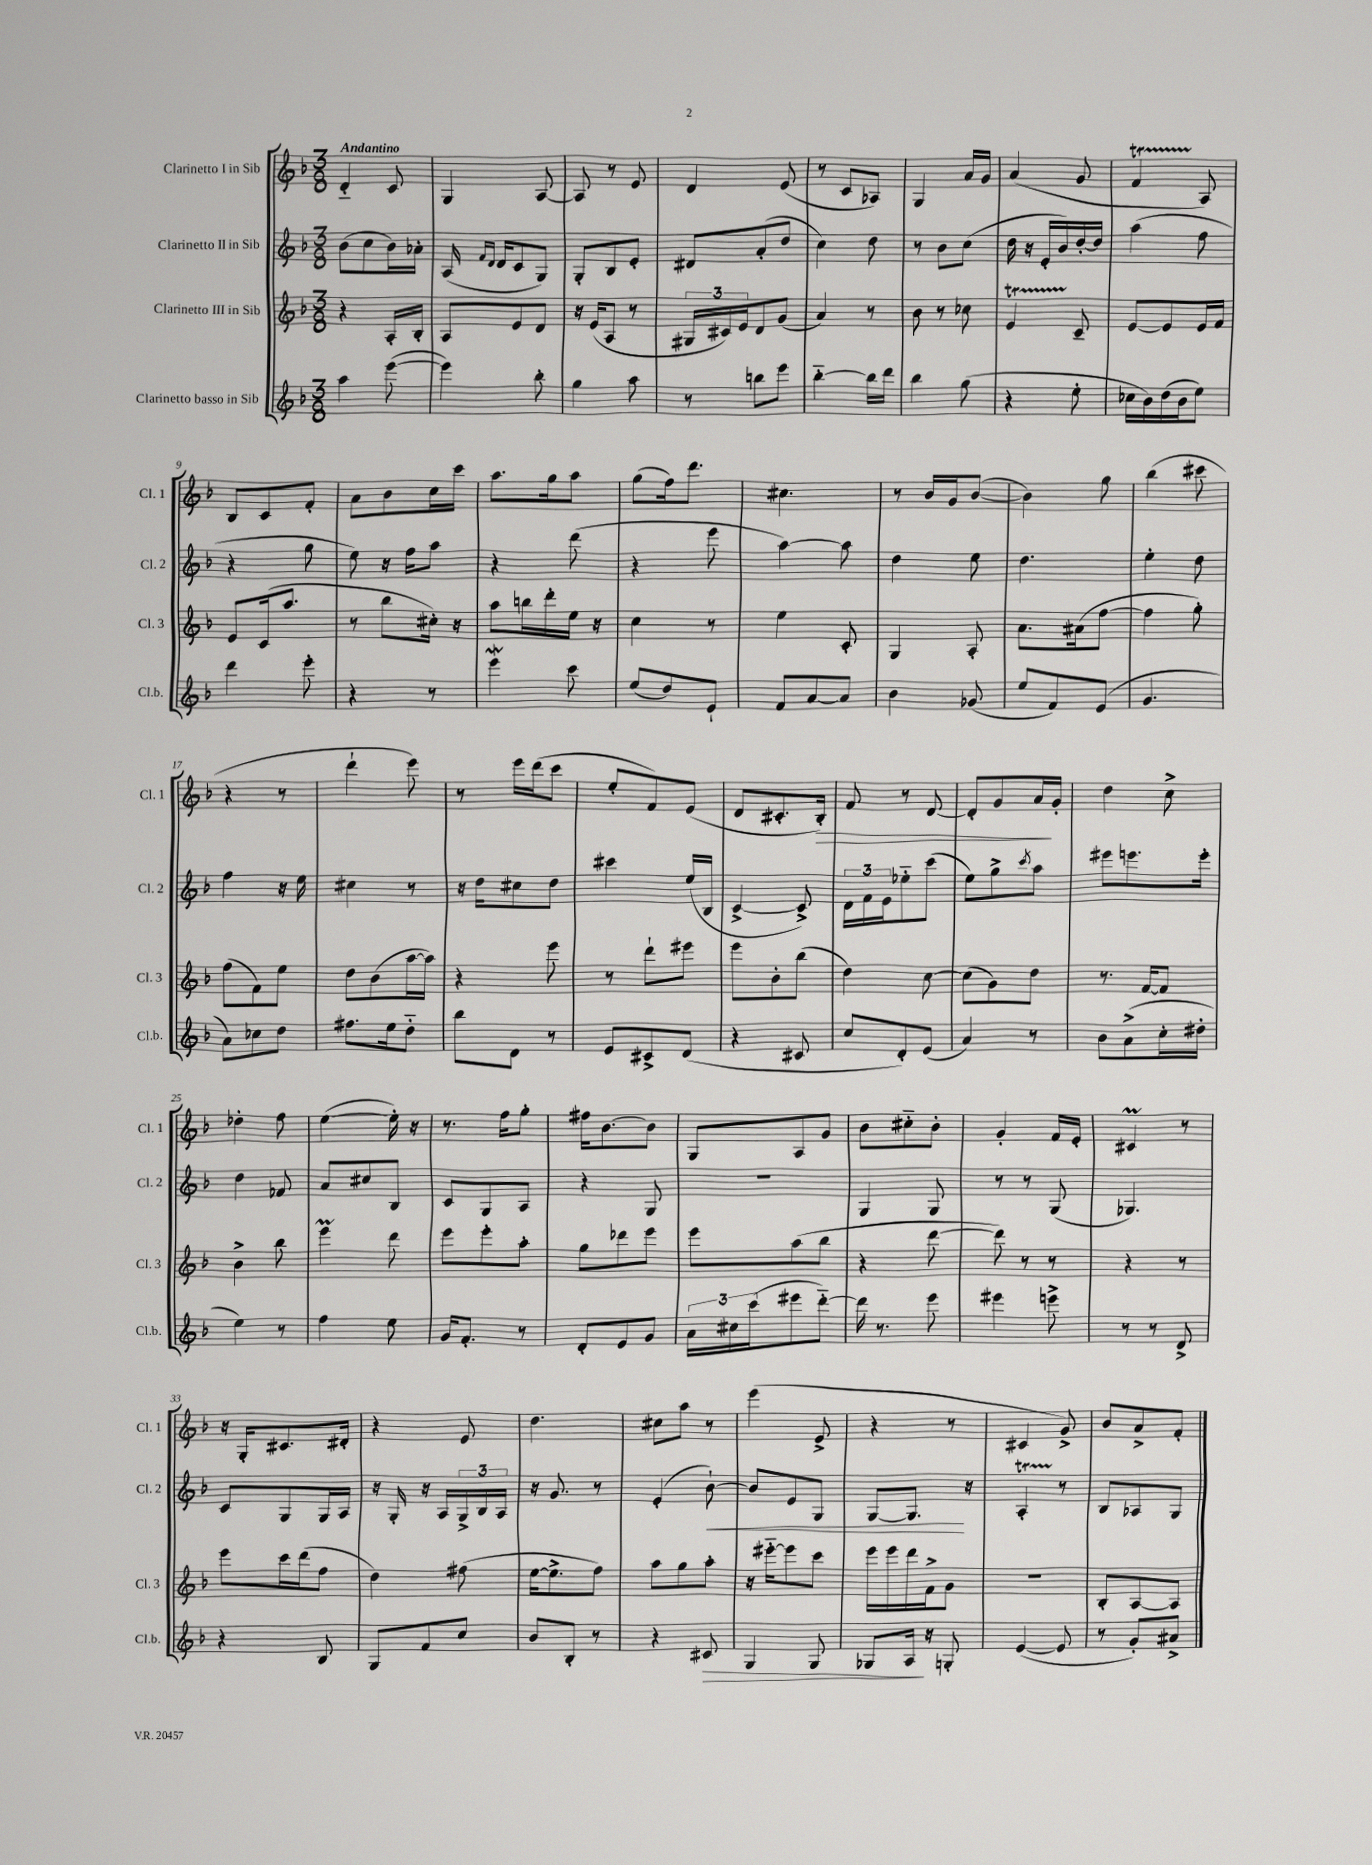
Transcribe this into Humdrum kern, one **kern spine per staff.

**kern	**kern	**kern	**kern
*staff4	*staff3	*staff2	*staff1
*clefG2	*clefG2	*clefG2	*clefG2
*k[b-]	*k[b-]	*k[b-]	*k[b-]
*M3/8	*M3/8	*M3/8	*M3/8
4aa	4r	(8b-	4d'~
.	.	8cc	.
([8eee	16A'	16b-)	8c
.	16B-'	16a-'	.
=	=	=	=
4eee])	8A	(16A	4G
.	.	16qqf	.
.	.	16qqd	.
.	.	16d	.
.	8e	8c	.
8bb-'	8d	8G)	[8A
=	=	=	=
4gg	16r	8G'	8A]
.	(16e	.	.
.	8A	8B-	8r
8aa	8r	8e'	8e
=	=	=	=
8r	24G#	8d#	4d
.	24c#)	.	.
.	24e	.	.
8bb	8d	(8a'	.
8eee	(8g	8dd	(8e
=	=	=	=
[4bb-'~	4a)	4cc)	8r
.	.	.	8c
16bb-]	8r	8dd	8A-)
16ddd	.	.	.
=	=	=	=
4bb-	8b-	8r	4G
.	8r	8b-	.
(8gg	8cc-	(8cc	16a
.	.	.	16g
=	=	=	=
4r	4e	16dd	(4a
.	.	16r	.
.	.	16e'	.
.	.	16b-)	.
8ee'	8c~	[16dd'	8g
.	.	16dd]	.
=	=	=	=
16cc-	[8e	(4aa	4f
16b-)	.	.	.
(16dd	8e]	.	.
16b-	.	.	.
8ee)	16e	8ff	8A)
.	16f	.	.
=	=	=	=
4ddd	8e	4r	8B-
.	(16c	.	8c
.	8.aa	.	.
8eee'	.	8gg	8f'
=	=	=	=
4r	8r	8ee)	8a
.	8bb-	16r	8b-
.	.	16ff	.
8r	16cc#')	8aa	16cc
.	16r	.	16ccc
=	=	=	=
4eee	8aa	4r	8.aa
.	16bb	.	.
.	16ddd'	.	16gg
8ccc	16ee	(8ddd	8aa
.	16r	.	.
=	=	=	=
(8ee	4cc	4r	(8gg
8dd)	.	.	16ff)
.	.	.	8.ddd
8e`	8r	8eee	.
=	=	=	=
8f	4ee	[4aa)	4.cc#
[8a	.	.	.
8a]	8c'	8aa]	.
=	=	=	=
4b-	4G	4dd	8r
.	.	.	16b-
.	.	.	16g
(8g-	8A'	8ee	([8b-
=	=	=	=
8ee	8.a	4.dd	4b-])
8f)	.	.	.
.	(16a#	.	.
(8e	[8ff	.	8gg
=	=	=	=
4.g	4ff]	4ee'	(4bb-
.	8gg')	8dd	8ccc#
=	=	=	=
8a)	(8ff	4ff	4r
8cc-	8f)	.	.
8dd	8ee	16r	8r
.	.	16ee	.
=	=	=	=
8.ff#	8dd	4cc#	4ddd`
.	(8b-	.	.
16ee	.	.	.
8dd'~	[16aa	8r	8eee)
.	16aa])	.	.
=	=	=	=
8bb-	4r	16r	8r
.	.	16dd	.
8d	.	8cc#	16eee
.	.	.	(16ddd
8r	8eee	8dd	8ccc
=	=	=	=
8e	8r	4ccc#	8ee'
8c#^	8ddd`	.	8f)
(8d	8eee#	(16ee	(8e
.	.	16B-	.
=	=	=	=
4r	8eee	[4c^	8d
.	8b-'	.	8.c#'
8c#	(8bb-	8c^])	.
.	.	.	16B-')
=	=	=	=
8cc	4dd)	24d	8f
.	.	24f	.
.	.	24e	.
8d')	.	8ee-'~	8r
(8e	[8cc	(8ccc	[8d
=	=	=	=
4a)	(8cc]	8ee)	8d']
.	8g)	8gg^	8g
.	.	8qccc	.
8r	8dd	8aa	16a
.	.	.	16g'
=	=	=	=
8b-	8.r	8eee#	4dd
(8a^	.	8.eee	.
.	[16f	.	.
16cc'	8f]	.	8cc^
16dd#'	.	16eee'	.
=	=	=	=
4ee)	4b-^	4dd	4dd-'
8r	8bb-	8f-	8ff
=	=	=	=
4ff	4eee	8a	([4ee
.	.	8cc#	.
8ee	8ddd	8B-	16ee'])
.	.	.	16r
=	=	=	=
16g	8eee	8c	8.r
8.f'	.	.	.
.	8eee'	8G	.
.	.	.	16ff
8r	8aa'	8A	8gg'
=	=	=	=
8d'	8gg	4r	16ff#
.	.	.	[8.b-
8e	8ddd-	.	.
8g	8eee	8G	8b-]
=	=	=	=
24a	8eee	4.r	8G
24cc#	.	.	.
(24ccc	.	.	.
8eee#	(8aa	.	8A
[8ddd'~)	8bb-	.	8g
=	=	=	=
16ddd]	4r	4G	8b-
8.r	.	.	.
.	.	.	8cc#'~
8eee	[8ddd	8G	8b-'
=	=	=	=
4eee#	8ddd])	8r	4g'
.	8r	8r	.
8eee^	8r	(8G	16f
.	.	.	16e'
=	=	=	=
8r	4r	4.G-)	4c#
8r	.	.	.
8d^	8r	.	8r
=	=	=	=
4r	8eee	8c	16r
.	.	.	16G'
.	16ccc	8G	8.c#
.	(16ddd	.	.
8B-	8ff	16G	.
.	.	16A	16d#'
=	=	=	=
8G	4dd)	16r	4r
.	.	16G'	.
8f	.	16r	.
.	.	16A	.
8cc	(8ff#	24G^	8e
.	.	24B-	.
.	.	24A	.
=	=	=	=
8b-	[16ee	16r	4.dd
.	8.ee^]	8.g	.
8B-'	.	.	.
8r	8ff)	8r	.
=	=	=	=
4r	8aa	(4e'	8cc#
.	8gg	.	8aa
8c#	8aa'	[8b-`)	8r
=	=	=	=
4G	16r	8b-]	(4eee
.	[16eee#'~	.	.
.	8eee#]	8e	.
8G	8ccc	8G	8e^
=	=	=	=
8G-	16eee	[8G	4r
.	16eee	.	.
16A	16ddd	8.G]	.
16r	16f^	.	.
8G'	8g	.	8r
.	.	16r	.
=	=	=	=
([4e	4.r	4A'	4c#
8e]	.	8r	8g^)
=	=	=	=
8r	8B-'	8B-	8b-
8g')	[8A	8A-	8a^
8a#^	8A]	8G	8f'
==	==	==	==
*-	*-	*-	*-
